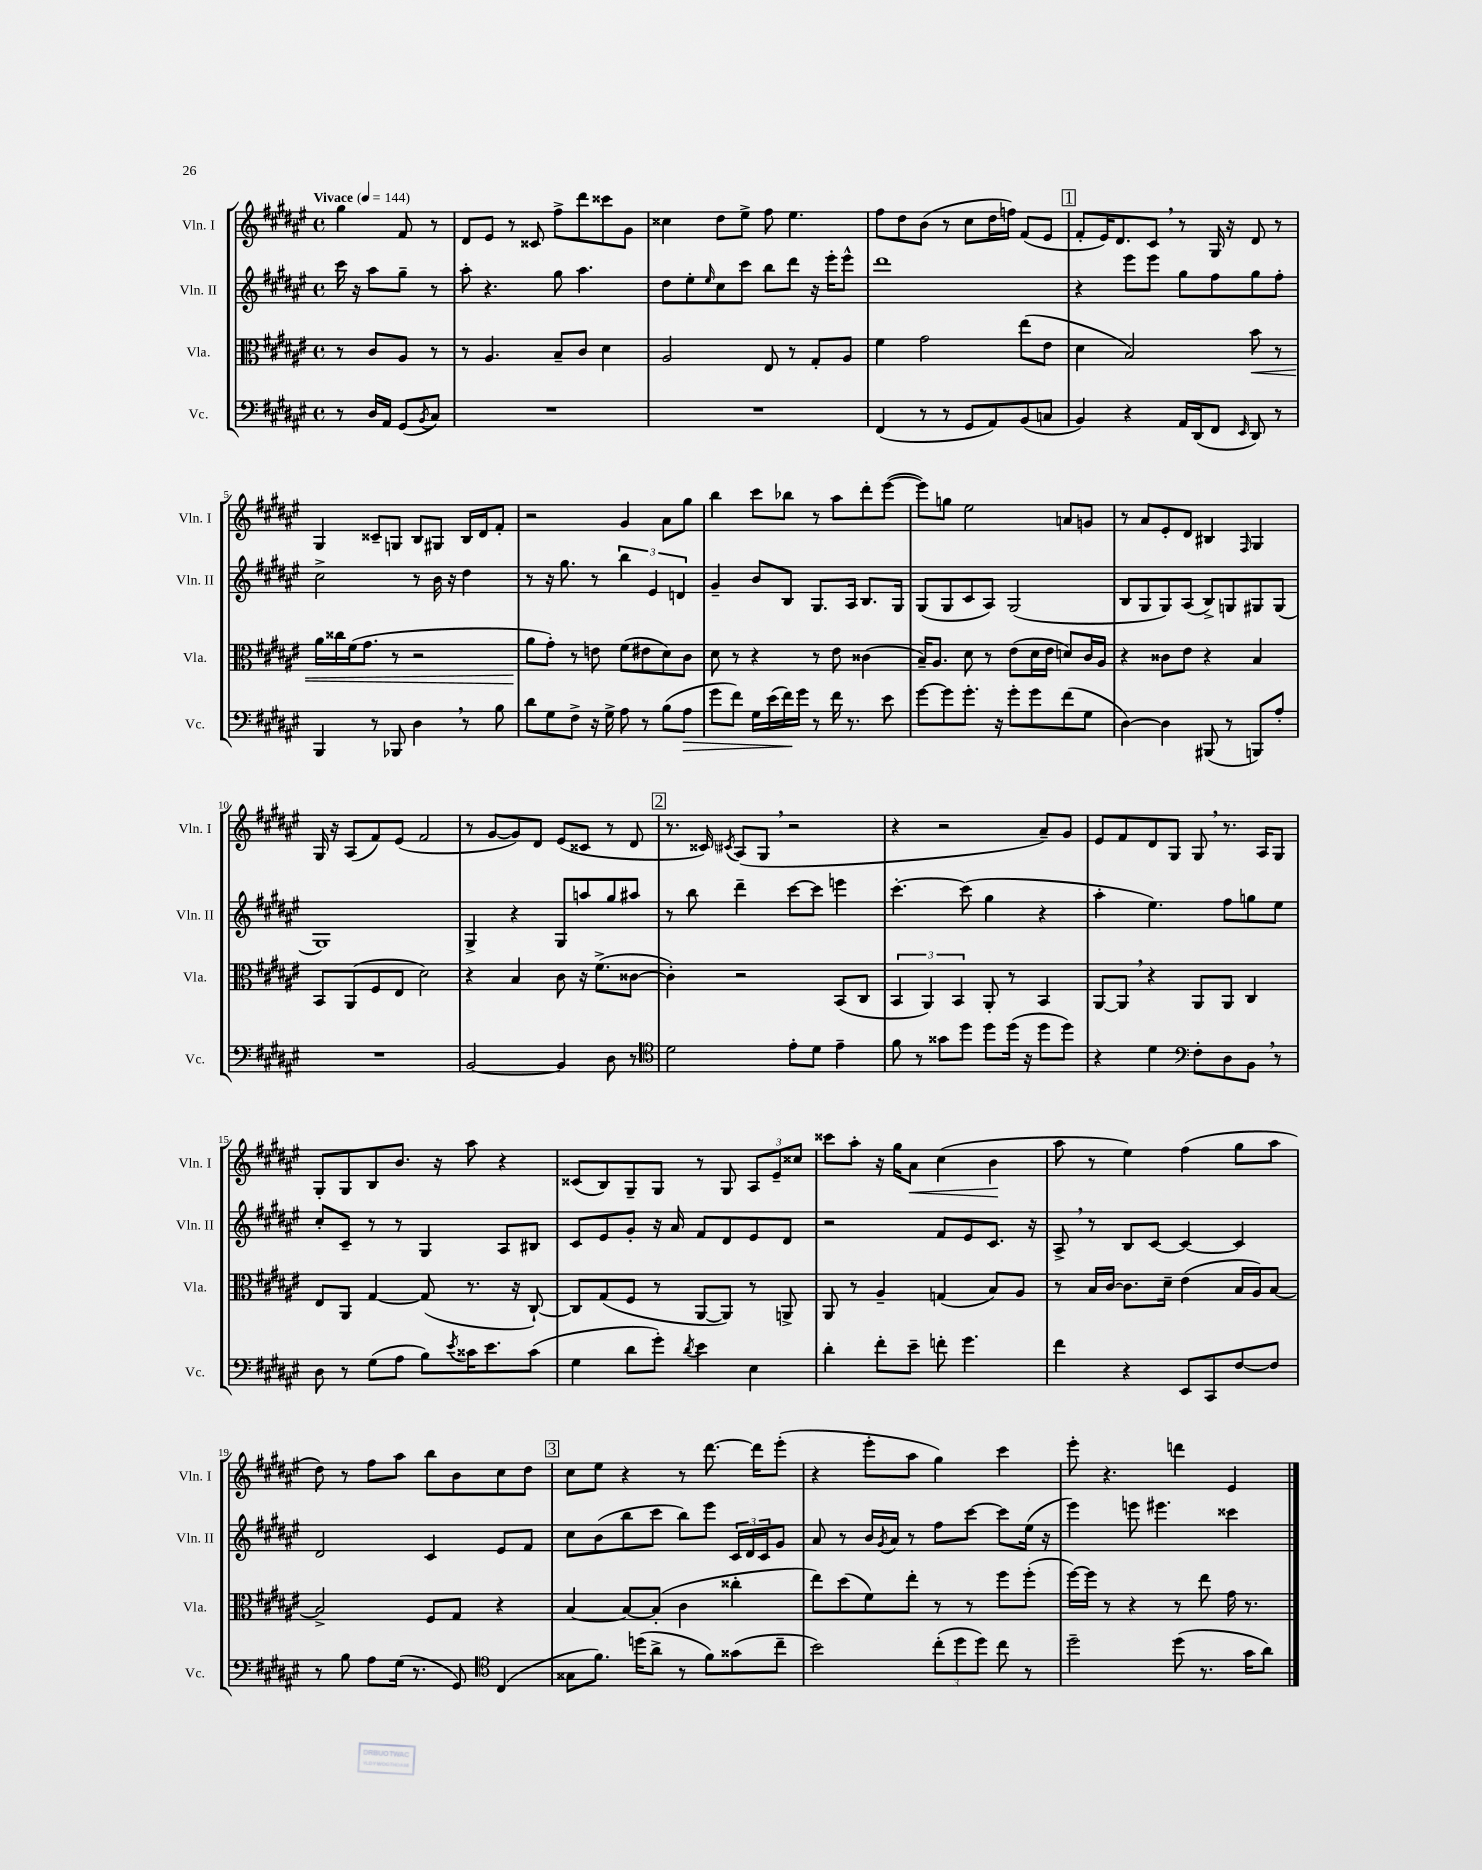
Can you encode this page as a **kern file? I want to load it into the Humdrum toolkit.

**kern	**kern	**kern	**kern
*staff4	*staff3	*staff2	*staff1
*clefF4	*clefC3	*clefG2	*clefG2
*k[f#c#g#d#a#e#]	*k[f#c#g#d#a#e#]	*k[f#c#g#d#a#e#]	*k[f#c#g#d#a#e#]
*M4/4	*M4/4	*M4/4	*M4/4
*met(c)	*met(c)	*met(c)	*met(c)
*MM144	*MM144	*MM144	*MM144
8r	8r	16ccc#\	4gg#\
.	.	16r	.
16D#/LL	8c#/L	8aa#\L	.
16AA#/JJ	.	.	.
(8GG#/L	8A#/J	8gg#~\J	8f#/
8qBB/	.	.	.
8C#/J)	8r	8r	8r
=	=	=	=
1r	8r	8aa#'\	8d#/L
.	4.A#/	4.r	8e#/J
.	.	.	8r
.	.	.	8c##/
.	8B~/L	8gg#\	8ff#^\L
.	8c#/J	4.aa#\	8ddd#\
.	4d#\	.	8ccc##\
.	.	.	8g#\J
=	=	=	=
1r	2A#/	8dd#\L	4cc##\
.	.	8ee#'\	.
.	.	16qqee#/	.
.	.	8cc#\	8dd#\L
.	.	8ccc#\J	8ee#^\J
.	8E#/	8bb\L	8ff#\
.	8r	8ddd#\J	4.ee#\
.	8G#'/L	16r	.
.	.	16eee#'\LK	.
.	8A#/J	8eee#^^\J	.
=	=	=	=
(4FF#/	4f#\	1ddd#	8ff#\L
.	.	.	8dd#\
8r	2g#\	.	(8b\J
8r	.	.	8r
8GG#/L	.	.	8cc#\L
8AA#/)	.	.	16dd#\L
.	.	.	16ff\JJ)
(8BB/	(8ee#\L	.	(8f#/L
8C/J	8e#\J	.	8e#/J
=	=	=	=
4BB/)	4d#\	4r	8f#'/L
.	.	.	16e#/K)
.	.	.	8.d#/
4r	2B/)	8eee#\L	.
.	.	8eee#\J	8c#/J
16AA#/LL	.	8gg#\L	8r
(16DD#/J	.	.	.
8FF#/J	.	8ff#\	16G#/
.	.	.	16r
16qqEE#/	.	.	.
8DD#/)	8b\	8gg#\	8d#/
8r	8r	8ff#'\J	8r
=	=	=	=
4BBB/	16a#\LL	2cc#^\	4G#/
.	16cc##\	.	.
.	(16f#\J	.	.
.	8.g#\J	.	.
8r	.	.	8c##~/L
8BBB-/	8r	.	8G/J
4D#\	2r	8r	8B/L
.	.	16b\	8G#/J
.	.	16r	.
8r	.	4dd#\	16B/LL
.	.	.	16d#/J
8B\	.	.	8f#'/J
=	=	=	=
8d#\L	8a#\L	8r	2r
8G#\	8g#'\J)	16r	.
.	.	8.gg#\	.
8F#^\J	8r	.	.
16r	8e\	8r	.
16G#^\	.	.	.
8A#\	(8f#\L	6bb\	4g#/
8r	8e#\	.	.
.	.	6e#/	.
(8B\L	8d#\)	.	8a#\L
.	.	6d/	.
8A#\J	8c#\J	.	8gg#\J
=	=	=	=
8g#\L	8d#\	4g#~/	4bb\
8f#\J)	8r	.	.
16G#\LL	4r	8b/L	8ccc#\L
(16e#\	.	.	.
16f#\)	.	8B/J	8bb-\J
16g#\JJ	.	.	.
8r	8r	8.G#/L	8r
16f#\	8e#\	.	8aa#\L
8.r	.	16A#/Jk	.
.	(4c##\	8.B/L	8ddd#'\
8e#\	.	.	([8eee#\J
.	.	16G#/Jk	.
=	=	=	=
[8g#\L	16B~/LK)	(8G#/L	8eee#\]L)
.	8.A#/J	.	.
8g#\]	.	8G#/	8gg\J
8.g#'\J	8d#\	8c#/	2ee#\
.	8r	8A#/J)	.
16r	.	.	.
8g#'\L	(8e#\L	(2G#/	.
8g#\	16d#\L	.	.
.	16e#\JJ	.	.
(8f#\	8d/L)	.	8a/L
8G#\J	16c#/L	.	8g/J
.	16A#/JJ	.	.
=	=	=	=
[4D#\)	4r	8B/L	8r
.	.	8G#/	8a#/L
4D#\]	8c##\L	8G#/)	8e#'/
.	8e#\J	(8A#/J	8d#/J
(8BBB#/	4r	8B^/L)	4B#/
8r	.	8G/	.
.	.	.	16qqF#/
8BBB/L)	4B/	8G#/	4G#/
8A#'/J	.	(8G#/J	.
=	=	=	=
1r	8BB/L	1G#)	16G#/
.	.	.	16r
.	(8AA#/	.	(8A#/L
.	8F#/	.	8f#/)
.	8E#/J	.	(8e#/J
.	2d#\)	.	2f#/
=	=	=	=
[2BB/	4r	4G#^/	8r
.	.	.	[8g#/L
.	4B/	4r	8g#/])
.	.	.	8d#/J
4BB/]	8c#\	8G#/L	(8e#/L
.	16r	8aa/	8c##/J
.	(8.f#^\L	.	.
8D#\	.	8gg#/	8r
8r	[8c##\J	8aa#/J	8d#/
=	=	=	=
*clefC4	*	*	*
2d#\	4c##'\])	8r	8.r
.	.	8bb\	.
.	.	.	16c##/)
.	.	.	8qc#/
.	2r	4ddd#~\	(8A#/L
.	.	.	8G#/J
8e#'\L	.	[8ccc#\L	2r
8d#\J	.	8ccc#\]J	.
4e#~\	(8BB/L	4eee\	.
.	8C#/J	.	.
=	=	=	=
8f#\	6BB/	[4.ccc#'\	4r
8r	.	.	.
.	6AA#/)	.	.
8g##\L	.	.	2r
.	6BB/	.	.
8dd#\J	.	(8ccc#\]	.
8dd#\L	8AA#'/	4gg#\	.
(16dd#\Jk	8r	.	.
16r	.	.	.
8dd#\L	4BB/	4r	8a#~/L)
8dd#\J)	.	.	8g#/J
=	=	=	=
4r	[8AA#/L	4aa#'\	8e#/L
.	8AA#/]J	.	8f#/
4d#\	4r	4.ee#\)	8d#/
.	.	.	8G#/J
*clefF4	*	*	*
8F#'\L	8AA#/L	.	8G#/
8D#\	8AA#/J	8ff#\L	8.r
8BB\J	4C#/	8gg\	.
.	.	.	16A#/LK
8r	.	8ee#\J	8G#/J
=	=	=	=
8D#\	8E#/L	8cc#'/L	8G#'/L
8r	8AA#/J	8c#~/J	8G#/
(8G#\L	[4G#/	8r	8B/
8A#\J	.	8r	8.b/J
8B\L)	(8G#/]	4G#/	.
.	.	.	16r
8qe#/	.	.	.
16c##\K	8.r	.	8aa#\
8.e#\	.	.	.
.	.	8A#/L	4r
.	16r	.	.
(8c##\J	[8C#`/)	8B#/J	.
=	=	=	=
4G#\	8C#/]L	8c#/L	(8c##/L
.	(8G#/	8e#/	8B/)
8d#\L	8F#/J	8g#'/J	8G#~/
8g#'\J)	8r	16r	8G#/J
.	.	16a#/	.
8qd#/	.	.	.
4e#\	[8AA#/L	8f#/L	8r
.	8AA#/]J)	8d#/	8G#/
4E#\	8r	8e#/	12A#/L
.	.	.	12e#~/
.	8AA^/	8d#/J	.
.	.	.	12cc##/J
=	=	=	=
4d#'\	8AA#/	2r	8ccc##\L
.	8r	.	8aa#'\J
8f#'\L	4A#~/	.	16r
.	.	.	16gg#\LK
8e#~\J	.	.	8a#\J
8f'\	(4G/	8f#/L	(4cc#\
4.g#\	.	8e#/	.
.	8B/L)	8.c#/J	4b\
.	8A#/J	.	.
.	.	16r	.
=	=	=	=
4f#\	8r	8A#^/	8aa#\
.	16B/LL	8r	8r
.	[16c#/JJ	.	.
4r	8.c#\]L	8B/L	4ee#\)
.	.	[8c#/J	.
.	16d#~\Jk	.	.
8EE#/L	(4e#\	4c#/_	(4ff#\
8CC#/	.	.	.
[8F#/	16B/LL	4c#/]	8gg#\L
.	16A#/J)	.	.
8F#/]J	[8B/J	.	8aa#\J
=	=	=	=
8r	2B^/]	2d#/	8dd#\)
8B\	.	.	8r
8A#\L	.	.	8ff#\L
(16G#\Jk	.	.	8aa#\J
8.r	.	.	.
.	8F#/L	4c#/	8bb\L
8GG#/)	8G#/J	.	8b\
*clefC4	*	*	*
(4C#/	4r	8e#/L	8cc#\
.	.	8f#/J	8dd#\J
=	=	=	=
8G##\L	[4B/	8cc#\L	8cc#\L
8.f#\J)	.	(8b\	8ee#\J
.	8B/_L	8bb\	4r
(16dd\LK	.	.	.
8a#^\J	(8B'/]J	8ccc#\J	.
8r	4c#\	8bb\L)	8r
8f#\L)	.	8eee#\J	[8.ddd#\
(8g##\	4cc##'\	24c#/LL	.
.	.	24d#/	.
.	.	.	16ddd#\]LK
.	.	24c#/J	.
8cc#~\J	.	8g#/J	(8eee#'\J
=	=	=	=
2b\)	8ee#\L)	8a#/	4r
.	(8dd#\	8r	.
.	8f#\)	16b/LL	8eee#'\L
.	.	8qg#/	.
.	.	16a#/JJ	.
.	8ee#'\J	8r	8aa#\J
(12cc#'\L	8r	8ff#\L	4gg#\)
12dd#\	.	.	.
.	8r	[8ccc#\J	.
12dd#\J)	.	.	.
8cc#\	8ff#\L	8ccc#\]L	4ccc#\
8r	(8ff#'\J	(16ee#\Jk	.
.	.	16r	.
=	=	=	=
2dd#~\	[16ff#\LL)	4eee#\)	8eee#'\
.	16ff#\]JJ	.	.
.	8r	.	4.r
.	4r	8eee\	.
.	.	4.eee#\	.
(8dd#\	8r	.	4ddd\
8.r	8ee#\	.	.
.	16g#\	4ccc##\	4e#/
16g#\LK	8.r	.	.
8a#\J)	.	.	.
==	==	==	==
*-	*-	*-	*-
